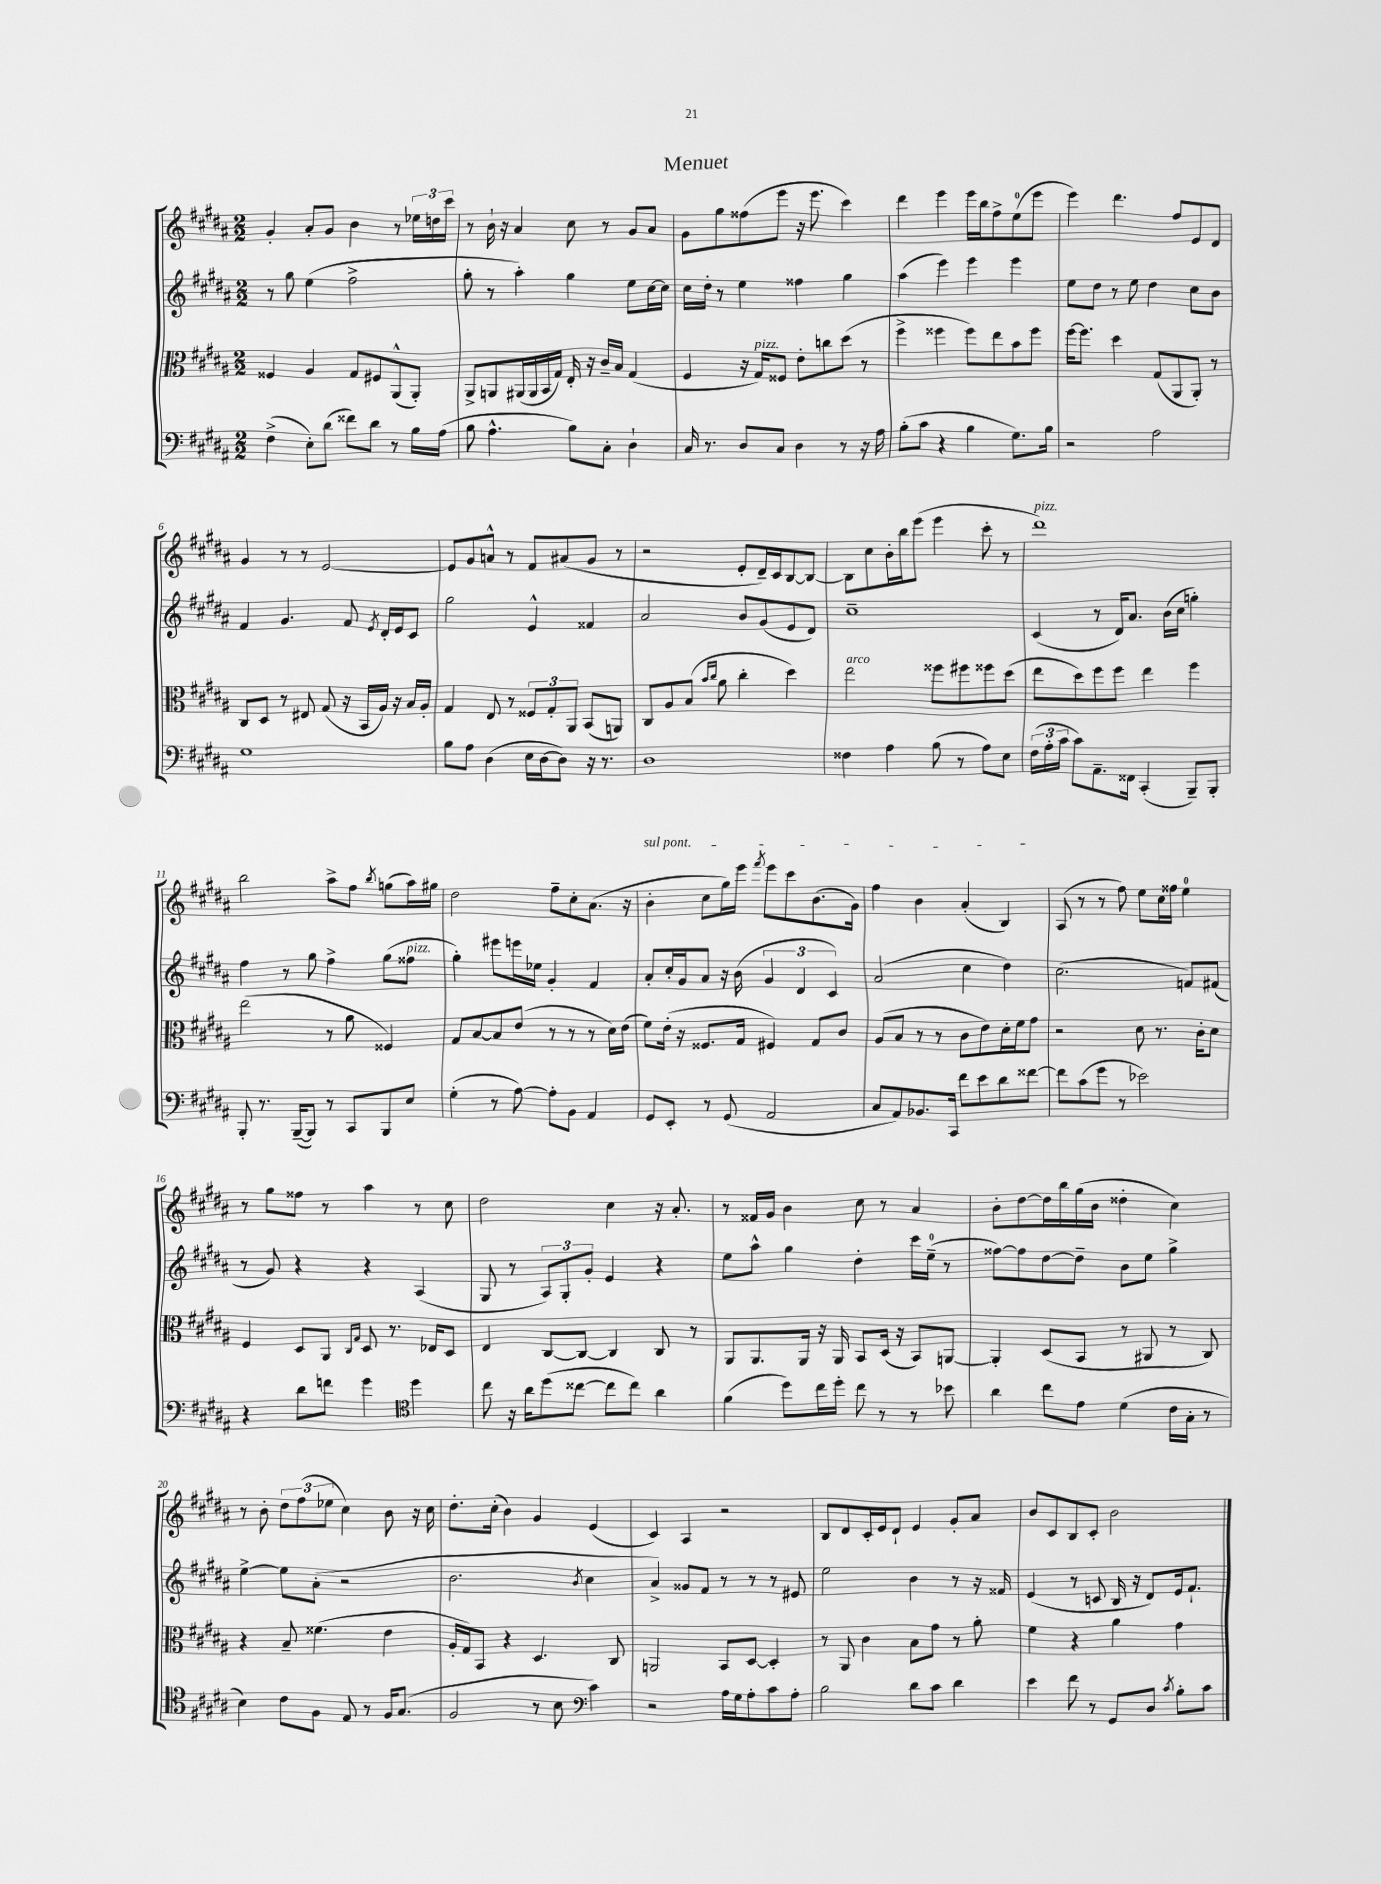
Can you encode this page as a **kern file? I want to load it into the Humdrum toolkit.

**kern	**kern	**kern	**kern
*part4	*part3	*part2	*part1
*staff4	*staff3	*staff2	*staff1
*clefF4	*clefC3	*clefG2	*clefG2
*k[f#c#g#d#a#]	*k[f#c#g#d#a#]	*k[f#c#g#d#a#]	*k[f#c#g#d#a#]
*M2/2	*M2/2	*M2/2	*M2/2
=1	=1	=1	=1
(4F#^\	4F##X/	8r	4g#'/
.	.	8gg#\	.
8E'\L)	4A#/	(4ee\	8a#'/L
(8d#\J	.	.	8g#/J
8f##X\L)	8G#/L	2ff#^\	4b\
8d#\J	8F#X/	.	.
8r	(8AA#^^/	.	8r
16B\LL	8AA#'/J)	.	24ee-X\LL
.	.	.	24ddn\
(16A#\JJ	.	.	.
.	.	.	24ccc#\JJ
=2	=2	=2	=2
8B\	8AA#^/L	8gg#'\	8r
4.A#^^\	8AAn/	8r	16b`\
.	.	.	16r
.	(16AA#X/L	4aa#'\)	4a#/
.	16AA#/	.	.
.	16BB/	.	.
.	16G#/JJ)	.	.
8B\L)	16E'/	4gg#\	8cc#\
.	16r	.	.
8C#'\J	16c#~/LL	.	8r
.	16B/JJ	.	.
4D#`\	(4G#/	8ee\L	8g#/L
.	.	[16cc#\L	8a#/J
.	.	16cc#\JJ]	.
=3	=3	=3	=3
16C#/	4F#/	16cc#\LL	8g#\L
8.r	.	16dd#'\JJ	.
.	.	8r	8gg#\
8D#/L	16r	4ee\	(8ff##X\
!	!LO:TX:a:i:t=pizz.	!	!
.	16G#/KL)	.	.
8C#/J	8F##X/J	.	8eee\J
4D#\	8e'\L	4ff##X\	16r
.	.	.	8.eee\
.	8ccn\	.	.
8r	(8dd#\J	4gg#\	4ccc#\)
16r	8r	.	.
16A#\	.	.	.
=4	=4	=4	=4
(8B'\L	4ff#^\	(4aa#\	4ddd#\
8c#\J	.	.	.
4r	4ff##X\	4eee\)	4eee\
4B\	8ff##\L)	4eee\	16eee\LL
.	.	.	16bb\J
.	8ee\	.	8ff#^\
8.G#\L)	8b\	4eee\	(8ee\
.	8ff##\J	.	8eee\J
16B\Jk	.	.	.
=5	=5	=5	=5
2r	[16ff#\KL	8ee\L	4eee\)
.	8.ff#\J]	.	.
.	.	8dd#\J	.
.	4dd#\	8r	4.ddd#\
.	.	8ee\	.
2A#\	(8G#/L	4dd#\	.
.	8AA#/	.	8ff#/L
.	8AA#'/J)	8cc#\L	8e/
.	8r	8b\J	8d#/J
!!LO:LB:g=z
=6	=6	=6	=6
1G#	8C#/L	4f#/	4g#/
.	8D#/J	.	.
.	8r	4.g#/	8r
.	8E#X/	.	8r
.	(8G#/	.	[2e/
.	16r	8f#/	.
.	16BB/LL	.	.
.	.	8qe/	.
.	16A#/JJ)	16d#'/LL	.
.	16r	16e/J	.
.	16B/LL	8c#/J	.
.	16A#'/JJ	.	.
=7	=7	=7	=7
8B\L	4G#/	2gg#\	8e/L]
8A#\J	.	.	8g#/
(4D#\	8E/	.	8an^^/J
.	8r	.	8r
16E\LL	12F##X/L	4e^^/	8f#/L
[16D#\J	.	.	.
.	12G#'/	.	.
8D#\J])	.	.	(8a#X/
.	12AA#/J	.	.
16r	(8BB/L	4f##X/	8g#/J
8.r	.	.	.
.	8AAn/J)	.	8r
=8	=8	=8	=8
1D#	8C#/L	2a#/	2r
.	8A#/	.	.
.	(8B/J	.	.
.	16qqb/LL	.	.
.	16qqcc#/JJ	.	.
.	8a#\	.	.
.	4cc#'\	8b/L	8e'/L
.	.	(8g#/	16d#~/L)
.	.	.	16c#/J
.	4dd#\)	8e/	[8B/
.	.	8d#/J)	8B/J_
=9	=9	=9	=9
!	!LO:TX:a:i:t=arco	!	!
4F##X\	2ee\	1cc#~	8B\L]
.	.	.	8cc#\
4A#\	.	.	16b'\L
.	.	.	16bb\J
.	.	.	(8eee\J
(8B\	8ff##X\L	.	4eee\
8r	8ff#X\	.	.
8A#\L)	8ff##X\	.	8ccc#'\
8E\J	(8dd#\J	.	8r
=10	=10	=10	=10
!	!	!	!LO:TX:a:i:t=pizz.
(24F#\LL	8ee\L	(4c#/	1ddd#)
24A#'\	.	.	.
24c#\JJ	.	.	.
8c#\L)	8dd#\)	.	.
8.AA#~\	8ff#\	8r	.
.	8ff#\J	16d#/KL)	.
16FF##X\Jk	.	8.a#/J	.
(4CC#'/	4ee\	.	.
.	.	(16b\LL	.
.	.	16cc#\JJ	.
8BBB~/L)	4ff#\	4ggn'\)	.
8BBB'/J	.	.	.
!!LO:LB:g=z
=11	=11	=11	=11
8BBB'/	(2ee\	4ff#\	2bb\
8.r	.	.	.
.	.	8r	.
([16BBB~/KL	.	.	.
8BBB/J])	.	8gg#\	.
8r	8r	4ff#^\	8aa#^\L
8CC#/L	8a#\	.	8ff#\J
.	.	.	8qbb/
8BBB/	4F##X/)	(8gg#\L	(8ggn\L
!	!	!LO:TX:a:i:t=pizz.	!
8E/J	.	8ff##X\J	16aa#\L)
.	.	.	16gg#X\JJ
=12	=12	=12	=12
(4G#'\	8G#/L	4gg#'\)	2dd#\
.	[8B/	.	.
8r	8B/]	8eee#X\L	.
[8A#\)	(8e/J	16eeen\L	.
.	.	16ee-X\JJ	.
8A#'\L]	8r	4g#'/	8ff#~\L
8BB\J	8r	.	8cc#'\
4AA#/	8r	4f#/	(8.a#\J
.	16d#\LL)	.	.
.	(16e\JJ	.	16r
=13	=13	=13	=13
!	!	!	!LO:TX:a:i:t=sul pont.
8GG#/L	8f#\L)	8a#'/L	4b'\
8EE'/J	(16e'\Jk	16cc#'/L	.
.	16r	16g#/J	.
8r	8.F##X/L	8a#/J	8cc#\L
(8GG#/	.	16r	16gg#\L)
.	16G#/Jk	(16b\	16eee\JJ
.	.	.	8qfff#/
2AA#/	4F#X/)	6g#/	8eee\L
.	.	.	8ccc#\
.	.	6d#/	.
.	8G#/L	.	(8.b\
.	.	6c#/)	.
.	8c#/J	.	.
.	.	.	16g#\Jk)
=14	=14	=14	=14
8C#/L	(8A#/L	(2a#/	4ff#\
8AA#/)	8B/J	.	.
8.BB-X/	8r	.	4b\
.	8r	.	.
16CC#/Jk	.	.	.
8f#\L	8c#\L	4cc#\	(4a#'/
8e\	8e\)	.	.
8d#\	16d#'\L	4dd#\)	4B/)
.	16f#\J	.	.
[8f##X\J	8g#\J	.	.
=15	=15	=15	=15
8f##\L]	2r	(2.cc#\	(8A#/
(8c#\	.	.	8r
8g#\J	.	.	8r
8r	.	.	8ff#\)
2e-X\)	8d#\	.	8ee\L
.	8.r	.	16cc#\L
.	.	.	16ff##X\JJ
.	.	8fn/L)	4ee\
.	16c#'\KL	.	.
.	8d#\J	(8f#X/J	.
!!LO:LB:g=z
=16	=16	=16	=16
4r	4F#/	8r	8r
.	.	8g#/)	8gg#\L
8d#\L	8D#/L	4r	8ff##X\J
8fn\J	8AA#/J	.	8r
.	16qqC#/LL	.	.
.	16qqG#/JJ	.	.
4g#\	8D#/	4r	4aa#\
.	8.r	.	.
*clefC4	*	*	*
4dd#\	.	(4A#/	8r
.	16E-X/KL	.	.
.	8D#/J	.	8cc#\
=17	=17	=17	=17
8cc#\	4E/	8G#/	2dd#\
16r	.	8r	.
16a#\KL	.	.	.
(8dd#\	[8C#/L	12A#/L)	.
.	.	12G#'/	.
[8cc##X\J	8C#/J_	.	.
.	.	12g#'/J	.
8cc##\L]	4C#/]	4e/	4cc#\
8cc##\J)	.	.	.
4a#\	8C#/	4r	16r
.	.	.	8.a#'/
.	8r	.	.
=18	=18	=18	=18
(4f#\	8AA#/L	8ee\L	8r
.	8.AA#/	8aa#^^\J	16f##X/LL
.	.	.	16g#/JJ
8dd#\L)	.	4gg#\	4b\
.	16AA#/Jk	.	.
16cc#\L	16r	.	.
16dd#'\JJ	16AA#/	.	.
8cc#\	8BB/L	4dd#'\	8cc#\
8r	(16D#/Jk	.	8r
.	16r	.	.
8r	8BB/L)	16ccc#\LL	4a#/
.	.	(16ee~\JJ	.
8b-X\	[8AAn/J	8r	.
=19	=19	=19	=19
4a#\	4AA'/]	[8ff##X\L)	8b'\L
.	.	8ff##\]	[8dd#\
8cc#\L	(8D#/L	[8dd#\	16dd#\L]
.	.	.	16bb\
8e\J	8BB/J	8dd#~\J]	(16gg#\
.	.	.	16b\JJ
(4d#\	8r	8b\L	4dd##X'\
.	8AA#X/	8ee\J	.
16c#\LL	8r	4gg#^\	4cc#\)
16G#'\JJ	.	.	.
8r	8C#/)	.	.
!!LO:LB:g=z
=20	=20	=20	=20
4B\)	4r	[4ee^\	8r
.	.	.	8b'\
8c#\L	8B~/	8ee\L]	12dd#\L
.	.	.	(12ff#\
8F#\J	(4.f##X\	(8a#'\J	.
.	.	.	12ee-X\J
8E/	.	2r	4cc#\)
8r	.	.	.
16F#/KL	4e\	.	8b\
(8.G#/J	.	.	.
.	.	.	16r
.	.	.	16cc#\
=21	=21	=21	=21
2F#/	16A#'/LL	2.b\	8.dd#'\L
.	16G#/J)	.	.
.	8BB/J	.	.
.	.	.	(16cc#'\Jk
.	4r	.	4b\)
8r	4.D#/	.	4g#/
8B\	.	.	.
*clefF4	*	*	*
.	.	8qb/	.
4c#\)	.	4cc#\	(4e/
.	8C#/	.	.
=22	=22	=22	=22
2r	2AAn/	4a#^/)	4c#/)
.	.	8g##X/L	4A#/
.	.	8f#/J	.
16A#\LL	8BB/L	8r	2r
16G#\J	.	.	.
8A#'\	[8D#/J	8r	.
8c#\	4D#'/]	8r	.
8A#'\J	.	8e#X/	.
=23	=23	=23	=23
2B\	8r	2ee\	8B/L
.	8AA#/	.	8d#/
.	4c#\	.	16c#'/L
.	.	.	16e/J
.	.	.	8d#`/J
8d#\L	8B\L	4b\	4e/
8c#\J	8g#\J	.	.
4d#\	8r	8r	8g#'/L
.	8a#'\	16r	8a#/J
.	.	16f##X/	.
=24	=24	=24	=24
4e\	4f#\	(4e/	8b/L
.	.	.	8c#/
8f#\	4r	8r	8B/
8r	.	8cn/	8c#'/J
8GG#/L	4a#\	16B/	2b\
.	.	16r	.
8D#/J	.	8d#/L)	.
8qc#/	.	.	.
8B'\L	4g#\	16e/k	.
.	.	8.f#`/J	.
8c#\J	.	.	.
==	==	==	==
*-	*-	*-	*-
